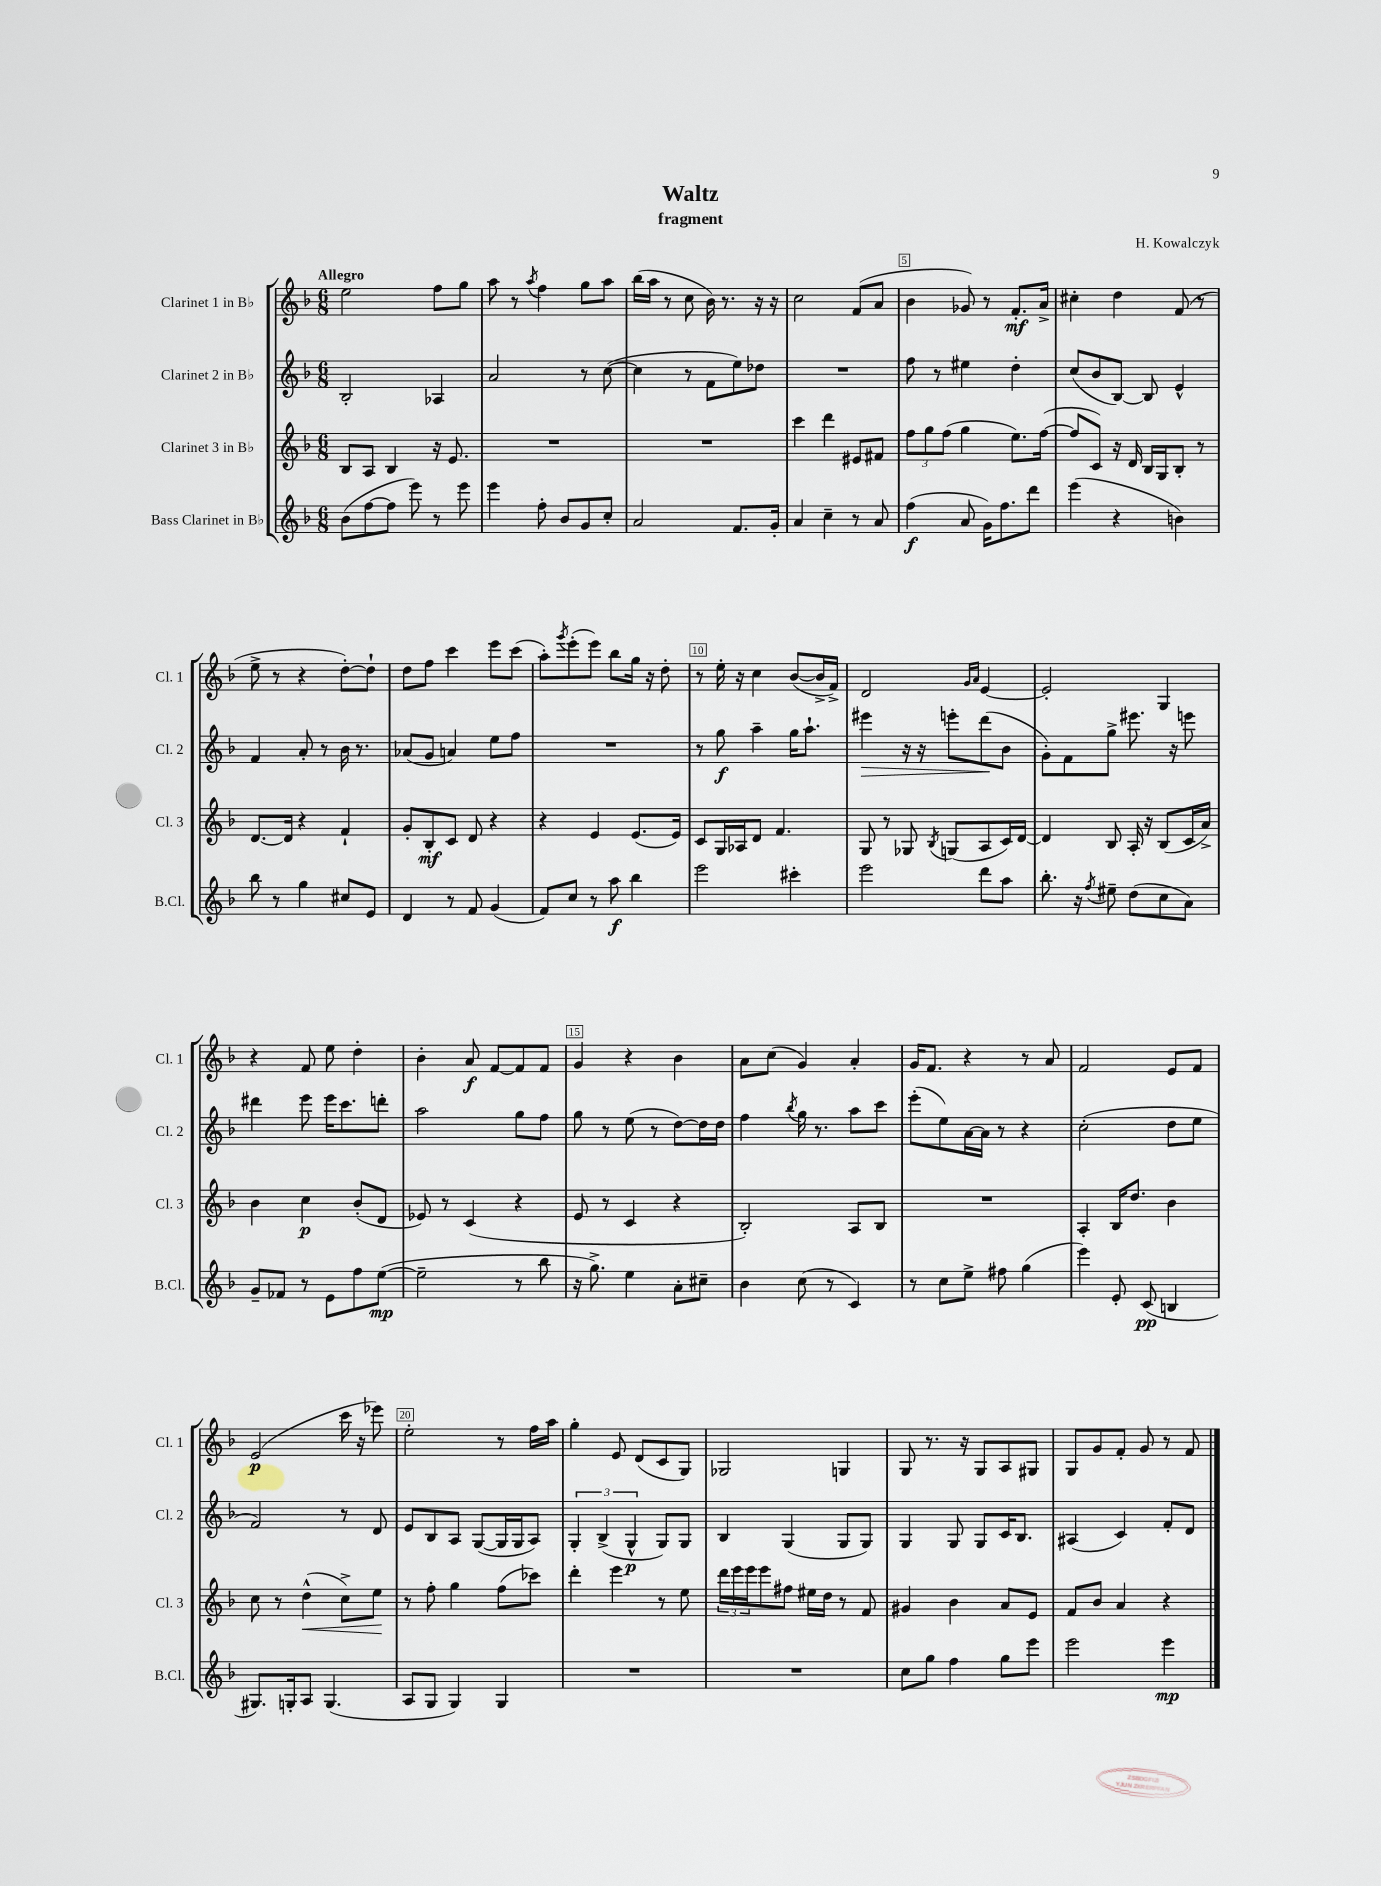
\header { title = "Waltz" composer = "H. Kowalczyk" subtitle = "fragment" }
<<
\new StaffGroup <<
\new Staff = "s0" \with { instrumentName = "Clarinet 1 in Bb" shortInstrumentName = "Cl. 1" } {
    \clef treble \key f \major \numericTimeSignature \time 6/8 \tempo "Allegro"
    e''2 f''8 g''8 |
    a''8 r8 \acciaccatura { a''8 } f''4 g''8 a''8 |
    bes''16( a''16 r8 c''8 bes'16) r8. r16 r16 |
    c''2 f'8( a'8 |
    bes'4 ges'8) r8 f'8.-.\mf a'16-> |
    cis''4-. d''4 f'8( r8 |
    e''8-> r8 r4 d''8~-.) d''8-! |
    d''8 f''8 c'''4 e'''8 c'''8( |
    a''8-.) \acciaccatura { g'''8 } e'''8-.( e'''8) bes''8 g''16 r16 d''8-. |
    r8 e''16-. r16 c''4 bes'8~( bes'16-> f'16->) |
    d'2 \grace { g'16 a'16 } e'4~ |
    e'2-. g4 |
    r4 f'8 e''8 d''4-. |
    bes'4-. a'8\f f'8~ f'8 f'8 |
    g'4 r4 bes'4 |
    a'8 c''8( g'4) a'4-. |
    g'16 f'8. r4 r8 a'8 |
    f'2 e'8 f'8 |
    e'2\p( c'''16 r16 ees'''8) |
    e''2-. r8 f''16 a''16 |
    g''4-. e'8 d'8( c'8 g8) |
    ges2 g4 |
    g8 r8. r16 g8 a8 gis8 |
    g8 g'8 f'8-. g'8 r8 f'8 \bar "|." |
}
\new Staff = "s1" \with { instrumentName = "Clarinet 2 in Bb" shortInstrumentName = "Cl. 2" } {
    \clef treble \key f \major \numericTimeSignature \time 6/8
    bes2-. aes4 |
    a'2 r8 c''8~( |
    c''4 r8 f'8 e''8) des''8 |
    R2. |
    f''8 r8 eis''4 d''4-. |
    c''8( bes'8 bes8~) bes8 e'4-^ |
    f'4 a'8-. r8 bes'16 r8. |
    aes'8( g'8 a'4) e''8 f''8 |
    R2. |
    r8 g''8\f a''4-- g''16 a''8.-! |
    eis'''4\> r16 r16 e'''8-. d'''8\!( bes'8 |
    g'8-.) f'8 g''8-> eis'''8. r16 e'''8 |
    dis'''4 e'''8 e'''16 c'''8. d'''8-. |
    a''2 g''8 f''8 |
    g''8 r8 e''8( r8 d''8~) d''16 d''16 |
    f''4 \acciaccatura { bes''8 } g''16 r8. a''8 c'''8 |
    e'''8-.( e''8) a'16~ a'16 r8 r4 |
    c''2-.( d''8 e''8 |
    f'2) r8 d'8 |
    e'8 bes8 a8 g8~( g16 g16 a8) |
    \tuplet 3/2 { g4-. bes4->( g4-^\p } g8) g8 |
    bes4 g4( g8 g8) |
    g4 g8 g8 c'16 bes8. |
    ais4( c'4) f'8-. d'8 \bar "|." |
}
\new Staff = "s2" \with { instrumentName = "Clarinet 3 in Bb" shortInstrumentName = "Cl. 3" } {
    \clef treble \key f \major \numericTimeSignature \time 6/8
    bes8 a8 bes4 r16 e'8. |
    R2. |
    R2. |
    c'''4 d'''4 eis'8 fis'8 |
    \tuplet 3/2 { f''8 g''8 f''8( } g''4 e''8.) f''16~( |
    f''8 c'8) r16 d'16 bes16 g16 bes8-. r8 |
    d'8.~ d'16 r4 f'4-! |
    g'8-. bes8-.\mf c'8 d'8 r4 |
    r4 e'4 e'8.( e'16) |
    c'8 g16 aes16 d'8 f'4. |
    g8 r8 ges8 \acciaccatura { bes8 } g8( a8 c'16) d'16~ |
    d'4 bes8 a16-. r16 bes8( c'16 a'16->) |
    bes'4 c''4\p bes'8-.( d'8 |
    ees'8) r8 c'4( r4 |
    e'8 r8 c'4 r4 |
    bes2-.) a8 bes8 |
    R2. |
    a4-. bes16 d''8. bes'4 |
    c''8 r8 d''4-^\<( c''8->) e''8\! |
    r8 f''8-. g''4 f''8( ces'''8) |
    d'''4-. e'''4 r8 e''8 |
    \tuplet 3/2 { d'''16 e'''16 e'''16 } e'''8 fis''8 eis''16 d''16 r8 f'8 |
    gis'4 bes'4 a'8 e'8 |
    f'8 bes'8 a'4 r4 \bar "|." |
}
\new Staff = "s3" \with { instrumentName = "Bass Clarinet in Bb" shortInstrumentName = "B.Cl." } {
    \clef treble \key f \major \numericTimeSignature \time 6/8
    bes'8( f''8~ f''8 e'''8) r8 e'''8 |
    e'''4 f''8-. bes'8 g'8 c''8-. |
    a'2 f'8. g'16-. |
    a'4 c''4-- r8 a'8 |
    f''4\f( a'8 g'16) f''8. d'''8 |
    e'''4( r4 b'4) |
    bes''8 r8 g''4 cis''8 e'8 |
    d'4 r8 f'8 g'4( |
    f'8) c''8 r8 a''8\f bes''4 |
    e'''2 cis'''4-. |
    e'''2 d'''8 a''8 |
    bes''8.-. r16 \acciaccatura { f''8 } eis''8-- d''8( c''8 a'8) |
    g'8-- fes'8 r8 e'8 f''8 e''8~\mp( |
    e''2-- r8 bes''8 |
    r16 g''8.->) e''4 a'8-. cis''8-- |
    bes'4 c''8( r8 c'4) |
    r8 c''8 e''8-> fis''8 g''4( |
    e'''4) e'8-. c'8\pp( b4 |
    gis8.) g16-. a8 g4.( |
    a8 g8 g4) g4 |
    R2. |
    R2. |
    c''8 g''8 f''4 g''8 e'''8 |
    e'''2 e'''4\mp \bar "|." |
}
>>
>>
\layout { \context { \Score \override BarNumber.break-visibility = ##(#f #t #t) barNumberVisibility = #(every-nth-bar-number-visible 5) \override BarNumber.stencil = #(make-stencil-boxer 0.1 0.3 ly:text-interface::print) } }
